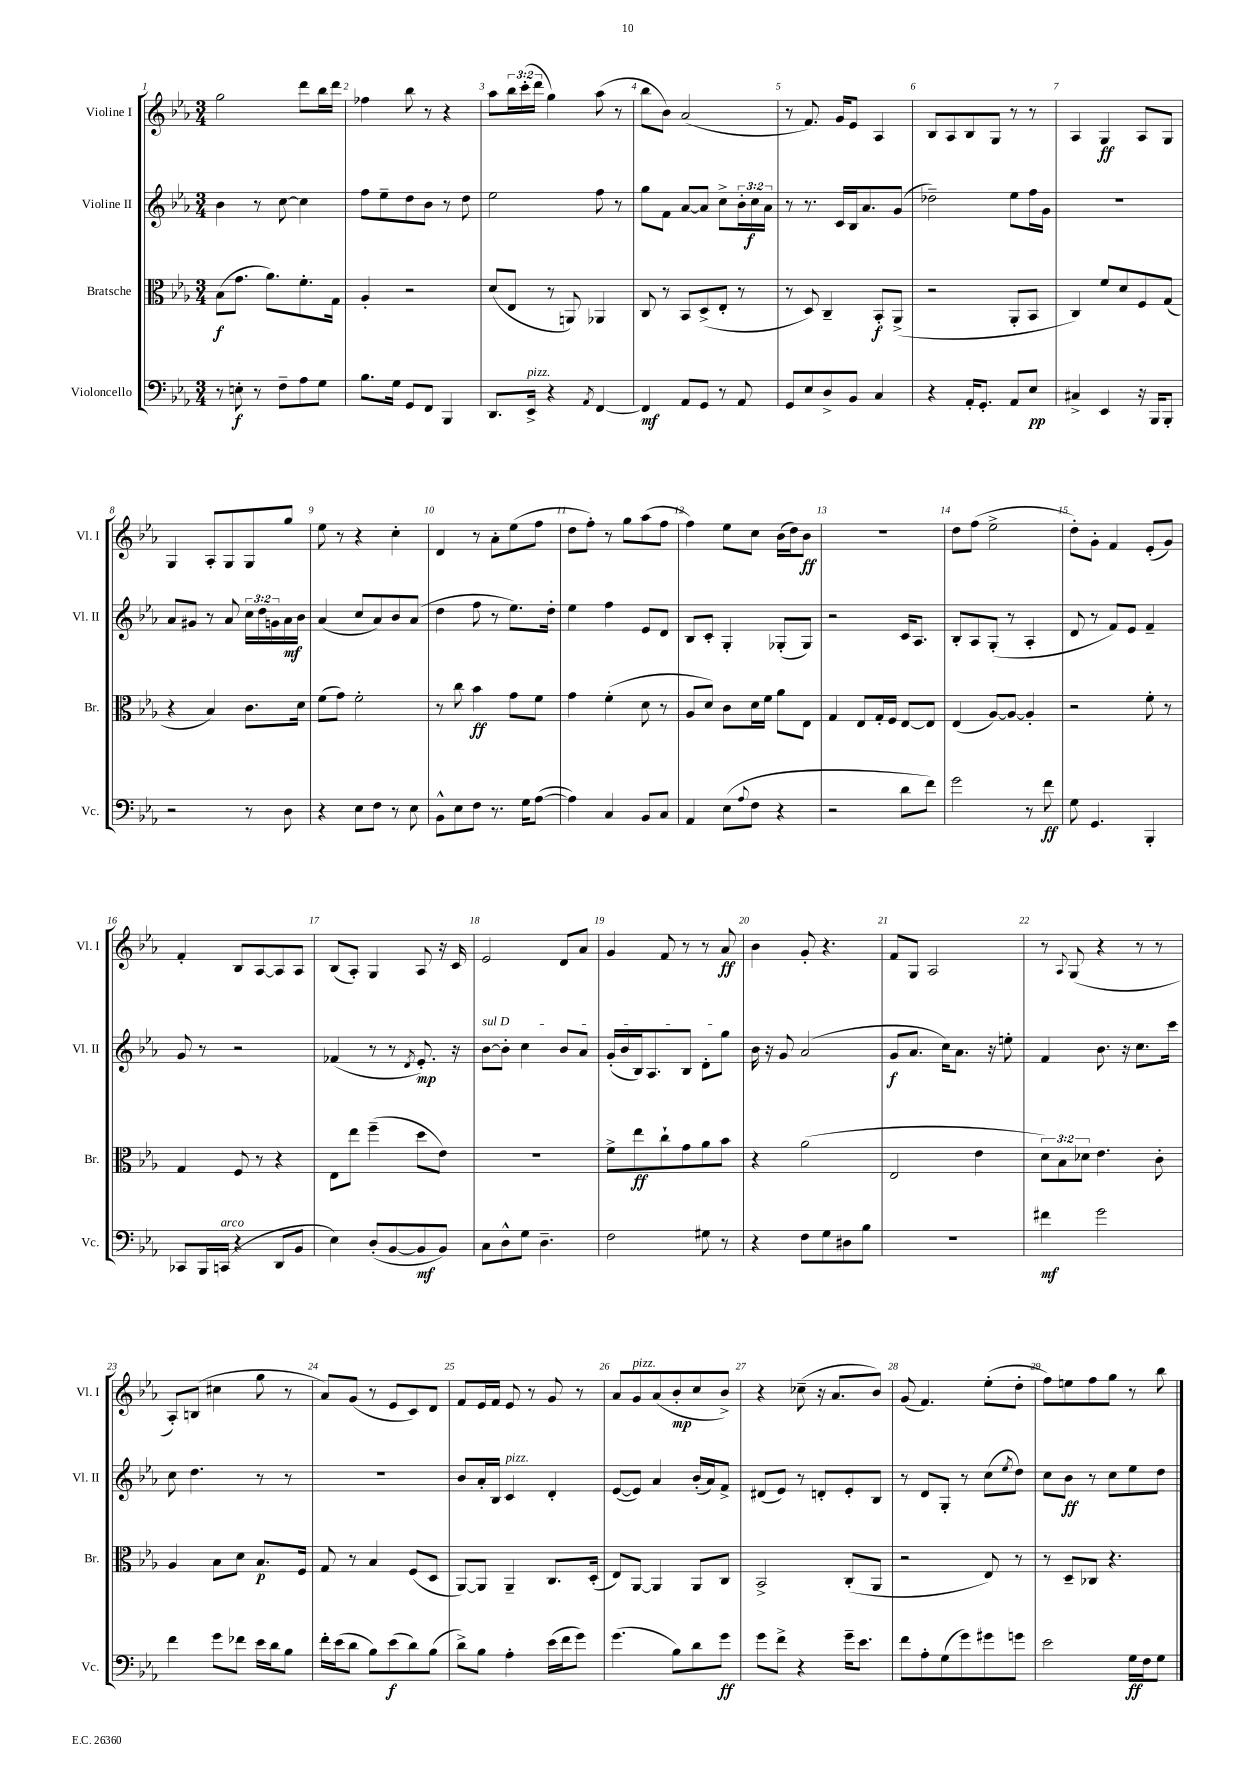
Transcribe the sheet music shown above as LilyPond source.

<<
\new StaffGroup <<
\new Staff = "s0" \with { instrumentName = "Violine I" shortInstrumentName = "Vl. I" } {
    \clef treble \key ees \major \numericTimeSignature \time 3/4 \override Staff.TupletNumber.text = #tuplet-number::calc-fraction-text
    g''2 d'''8 bes''16 d'''16 |
    fes''4 bes''8 r8 r4 |
    aes''8 \tuplet 3/2 { bes''16 c'''16-.( d'''16 } g''4) aes''8( r8 |
    bes''8 bes'8) aes'2( |
    r8 f'8.) g'16 ees'8 aes4 |
    bes8 aes8 bes8 g8 r8 r8 |
    aes4 g4\ff aes8 g8 |
    g4 aes8-. g8 g8 g''8 |
    ees''8 r8 r4 c''4-. |
    d'4 r8 aes'8-. ees''8( f''8 |
    d''8 f''8-.) r8 g''8 aes''8( f''8 |
    f''4) ees''8 c''8 bes'16( d''16) bes'8\ff |
    R2. |
    d''8 f''8( ees''2-> |
    d''8-.) g'8-. f'4 ees'8-.( g'8) |
    f'4-. bes8 aes8~ aes8 aes8 |
    bes8( aes8-.) g4 aes8 r16 c'16 |
    ees'2 d'8 aes'8 |
    g'4 f'8 r8 r8 aes'8\ff |
    bes'4 g'8-. r4. |
    f'8 g8 aes2 |
    r8 \appoggiatura { aes8 } g8( r4 r8 r8 |
    aes8-.) b8( cis''4 g''8 r8 |
    aes'8) g'8( r8 ees'8 c'8) d'8 |
    f'8 ees'16 f'16 ees'8 r8 g'8 r8 |
    aes'8 g'8^\markup { \italic "pizz." } aes'8( bes'8-.\mp c''8 bes'8->) |
    r4 ces''8--( r16 aes'8. bes'8) |
    g'8( f'4.) ees''8-.( d''8-. |
    f''8) e''8 f''8 g''8 r8 bes''8 \bar "|." |
}
\new Staff = "s1" \with { instrumentName = "Violine II" shortInstrumentName = "Vl. II" } {
    \clef treble \key ees \major \numericTimeSignature \time 3/4 \override Staff.TupletNumber.text = #tuplet-number::calc-fraction-text
    bes'4 r8 c''8~ c''4 |
    f''8 ees''8-- d''8 bes'8 r8 d''8 |
    ees''2 f''8 r8 |
    g''8 f'8 aes'8~ aes'8 c''8-> \tuplet 3/2 { bes'16-. c''16\f aes'16 } |
    r8 r8. c'16 bes16 aes'8. g'8( |
    des''2--) ees''8 f''16 g'16 |
    R2. |
    aes'8 gis'8 r8 aes'8 \tuplet 3/2 { c''16 d''16 g'16 } aes'16\mf bes'16 |
    aes'4( c''8 aes'8) bes'8 aes'8( |
    d''4 f''8 r8 ees''8.) d''16-. |
    ees''4 f''4 ees'8 d'8 |
    bes8 c'8-. g4-. ges8-.( ges8) |
    r2 c'16 aes8. |
    bes8-. aes8 g8-.( r8 aes4-. |
    d'8 r8 f'8) ees'8 f'4-- |
    g'8 r8 r2 |
    fes'4( r8 r8 \acciaccatura { d'8 } ees'8.-.\mp) r16 |
    \once \override TextSpanner.bound-details.left.text = \markup { \italic "sul D" } bes'8~\startTextSpan bes'8-. c''4 bes'8 aes'8 |
    g'16-.( bes'16 bes16) aes8. bes8 d'8-. g''8\stopTextSpan |
    bes'16 r16 g'8 aes'2( |
    g'8\f aes'8. c''16) aes'8. r16 e''8-. |
    f'4 bes'8. r16 c''8. c'''16 |
    c''8 d''4. r8 r8 |
    R2. |
    bes'8 aes'16-. bes16 c'4^\markup { \italic "pizz." } d'4-. |
    ees'8~( ees'8) aes'4 bes'16-.( aes'16) f'8-> |
    dis'8( ees'8) r8 d'8-. ees'8-. bes8 |
    r8 d'8 g8-. r8 c''8( \acciaccatura { ees''8 } d''8) |
    c''8 bes'8\ff r8 c''8 ees''8 d''8 \bar "|." |
}
\new Staff = "s2" \with { instrumentName = "Bratsche" shortInstrumentName = "Br." } {
    \clef alto \key ees \major \numericTimeSignature \time 3/4 \override Staff.TupletNumber.text = #tuplet-number::calc-fraction-text
    bes8\f( g'8. aes'8.) f'8.-. g16 |
    aes4-. r2 |
    d'8( ees8 r8 a,8) aes,4 |
    c8 r8 bes,8 d8->( ees8-. r8 |
    r8 d8) c4-- bes,8-.\f aes,8->( |
    r2 aes,8-. bes,8 |
    c4) f'8 d'8 f8 g8( |
    r4 bes4) c'8. d'16 |
    f'8( g'8) f'2-. |
    r8 c''8 bes'4\ff g'8 f'8 |
    g'4 f'4-.( d'8 r8 |
    aes8 d'8) c'8 d'16 f'16 aes'8 ees8 |
    g4 ees8 g16-. f16 ees8~ ees8 |
    ees4( aes8~) aes8~ aes4-. |
    r2 f'8-. r8 |
    g4 f8 r8 r4 |
    ees8 ees''8 f''4--( d''8 ees'8) |
    R2. |
    f'8-> ees''8\ff c''8-! g'8 aes'8 bes'8 |
    r4 aes'2( |
    ees2 ees'4 |
    \tuplet 3/2 { d'8) bes8 des'8 } ees'4. c'8-. |
    aes4 bes8 d'8 bes8.\p f16 |
    g8 r8 bes4 f8( d8 |
    aes,8~) aes,8 aes,4-- c8. d16-.( |
    ees8) aes,8~ aes,4 aes,8 c8 |
    bes,2-> c8-.( aes,8 |
    r2 ees8) r8 |
    r8 d8-- ces8 r4. \bar "|." |
}
\new Staff = "s3" \with { instrumentName = "Violoncello" shortInstrumentName = "Vc." } {
    \clef bass \key ees \major \numericTimeSignature \time 3/4
    r8 e8-.\f r8 f8-- aes8 g8 |
    bes8. g16 g,8 f,8 bes,,4 |
    d,8. ees,16->^\markup { \italic "pizz." } r4 \acciaccatura { aes,8 } f,4~ |
    f,4\mf aes,8 g,8 r8 aes,8 |
    g,8 ees8 d8-> bes,8 c4 |
    r4 aes,16-. g,8.-. aes,8 ees8\pp |
    cis4-> ees,4 r16 bes,,16 bes,,8-. |
    r2 r8 d8 |
    r4 ees8 f8 r8 ees8 |
    bes,8-^ ees8 f8 r8. g16 aes8~( |
    aes4) c4 bes,8 c8 |
    aes,4 ees8( \appoggiatura { aes8 } f8 r4 |
    r2 d'8 f'8) |
    g'2 r8 f'8\ff |
    g8 g,4. bes,,4-. |
    ces,8 bes,,16 c,16^\markup { \italic "arco" }( r4 d,8 bes,8 |
    ees4) d8-.( bes,8~ bes,8\mf bes,8) |
    c8 d8-^ g8 d4.-- |
    f2 gis8 r8 |
    r4 f8 g8 dis8 bes8 |
    r2. |
    fis'4\mf g'2 |
    f'4 g'8 fes'8 ees'16 d'16 bes8 |
    f'16-. ees'16( d'8 bes8) ees'8\f( d'8) bes8( |
    d'8->) bes8 aes4-. ees'16( f'16 g'8) |
    g'4.( bes8) d'8 g'8\ff |
    g'8 f'8-> r4 g'16-- ees'8. |
    f'8 aes8-. g8( g'8) gis'8 g'8 |
    ees'2 g16\ff f16 g8 \bar "|." |
}
>>
>>
\layout { \context { \Score \override BarNumber.break-visibility = ##(#f #t #t) barNumberVisibility = #all-bar-numbers-visible } }
